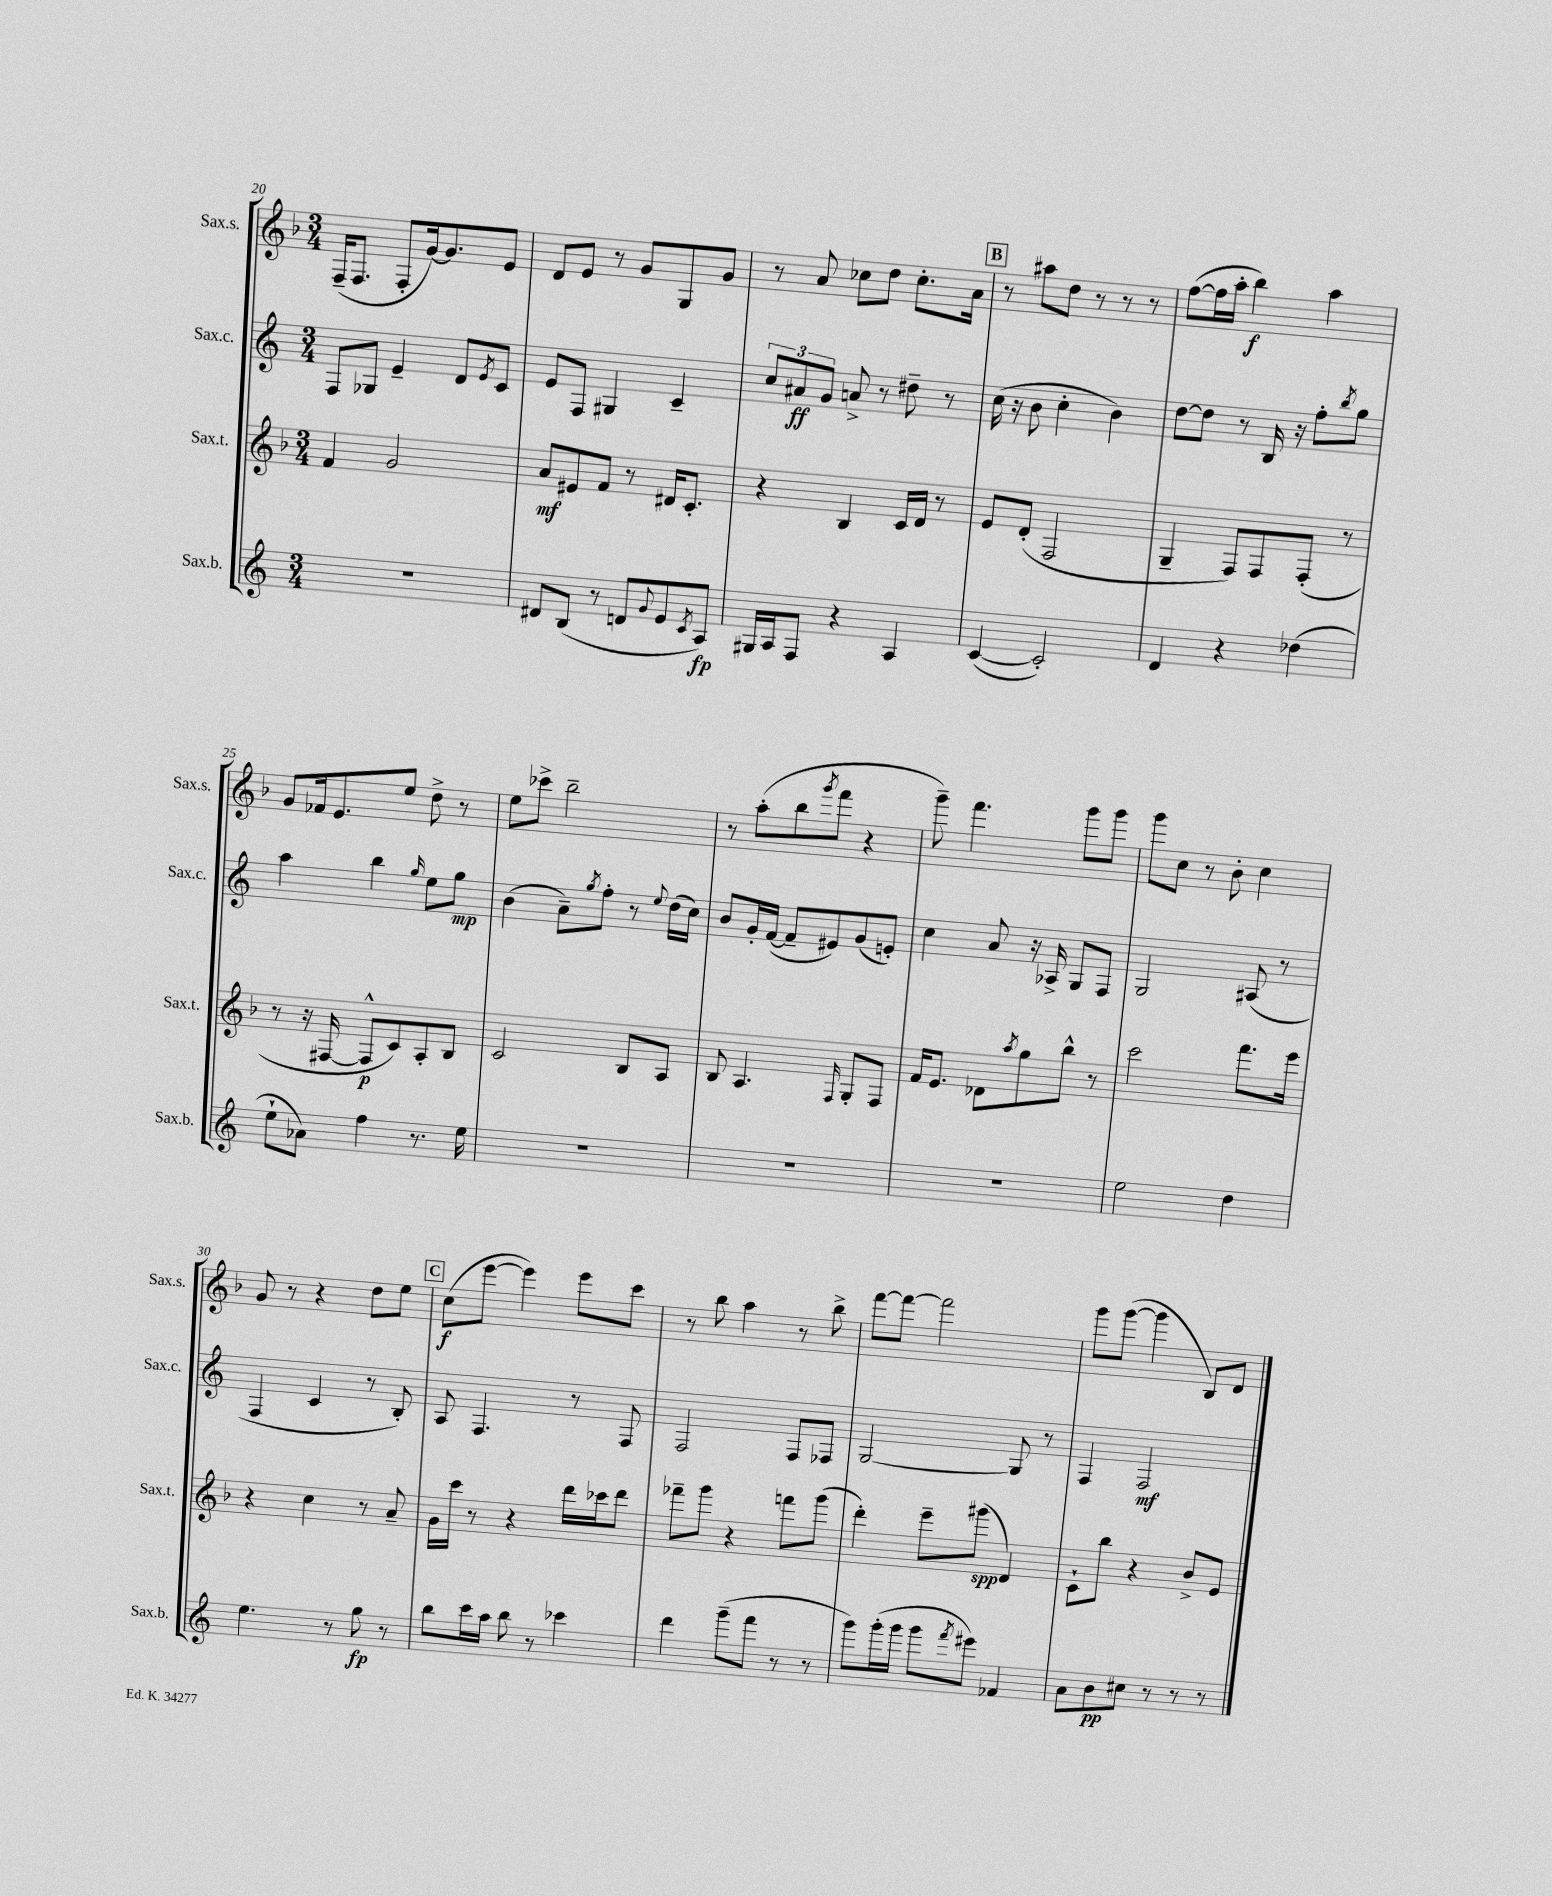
<<
\new StaffGroup <<
\new Staff = "s0" \with { instrumentName = "Sax.s." shortInstrumentName = "Sax.s." } {
    \clef treble \key f \major \numericTimeSignature \time 3/4
    f16--( f8. f8-. g'16~) g'8. e'8 |
    d'8 e'8 r8 g'8 g8 g'8 |
    r8 a'8 ces''8 d''8 ces''8.-. a'16 |
    \mark \markup { \box "B" } r8 ais''8 d''8 r8 r8 r8 |
    f''8~( f''16 a''16-. bes''4\f) a''4 |
    g'8 fes'16 e'8. e''8 d''8-> r8 |
    e''8 ces'''8-> bes''2-- |
    r8 a''8-.( bes''8 \acciaccatura { g'''8 } f'''8 r4 |
    g'''8--) f'''4. g'''8 g'''8 |
    g'''8 c''8 r8 bes'8-. c''4 |
    g'8 r8 r4 d''8 e''8 |
    \mark \markup { \box "C" } c''8\f( e'''8~ e'''4) e'''8 c'''8 |
    r8 bes''8 a''4 r8 bes''8-> |
    f'''8~ f'''8~ f'''2 |
    g'''8 g'''8~( g'''4 bes8) d'8 \bar "|." |
}
\new Staff = "s1" \with { instrumentName = "Sax.c." shortInstrumentName = "Sax.c." } {
    \clef treble \key c \major \numericTimeSignature \time 3/4
    f8 ges8 e'4-- d'8 \acciaccatura { e'8 } c'8 |
    e'8 f8 gis4 c'4-- |
    \tuplet 3/2 { c''8 ais'8\ff g'8 } a'8-> r8 dis''8-- r8 |
    \mark \markup { \box "B" } c''16( r16 b'8 c''4-. b'4) |
    d''8~ d''8 r8 b16 r16 f''8-. \acciaccatura { b''8 } g''8 |
    a''4 b''4 \grace { g''16 } e''8 g''8\mp |
    b'4( a'8--) \acciaccatura { g''8 } f''8-. r8 \appoggiatura { e''8 } d''16( c''16) |
    b'8 g'16-. f'16~( f'8-- eis'8) g'8( e'8-.) |
    c''4 a'8 r16 aes16-> g8 f8 |
    g2 ais8( r8 |
    f4 c'4 r8 b8-.) |
    \mark \markup { \box "C" } a8 f4. r8 f8 |
    f2 f8 fes8 |
    g2~ g8 r8 |
    f4 f2\mf \bar "|." |
}
\new Staff = "s2" \with { instrumentName = "Sax.t." shortInstrumentName = "Sax.t." } {
    \clef treble \key f \major \numericTimeSignature \time 3/4
    f'4 g'2 |
    a'8\mf eis'8 f'8 r8 dis'16 c'8.-. |
    r4 bes4 c'16 d'16 r8 |
    \mark \markup { \box "B" } e'8 d'8-.( f2 |
    g4-- f8) f8 f8-.( r8 |
    r8 r16 fis16~ fis8-^\p c'8) a8-. bes8 |
    c'2 bes8 a8 |
    bes8 a4. \grace { f16 } g8-. f8 |
    f'16 e'8. des'8 \acciaccatura { a''8 } g''8 bes''8-^ r8 |
    c'''2 f'''8. e'''16 |
    r4 c''4 r8 a'8-- |
    \mark \markup { \box "C" } g'16 c'''16 r8 r4 d'''16 ces'''16 d'''8 |
    fes'''8-- g'''8 r4 f'''8 g'''8( |
    d'''4-.) e'''8-- gis'''8\spp( d'4) |
    c'8-! bes''8 r4 bes'8-> e'8 \bar "|." |
}
\new Staff = "s3" \with { instrumentName = "Sax.b." shortInstrumentName = "Sax.b." } {
    \clef treble \key c \major \numericTimeSignature \time 3/4
    R2. |
    dis'8 b8( r8 d'8 \appoggiatura { g'8 } e'8 \acciaccatura { c'8 } a8\fp) |
    gis16 a16 f8 r4 a4 |
    \mark \markup { \box "B" } c'4~( c'2-.) |
    d'4 r4 des''4( |
    e''8-! aes'8) f''4 r8. e''16 |
    R2. |
    R2. |
    R2. |
    e''2 d''4 |
    e''4. r8 g''8\fp r8 |
    \mark \markup { \box "C" } b''8 c'''16 a''16 b''8 r8 ces'''4 |
    d'''4 g'''8--( f'''8 r8 r8 |
    g'''8) g'''16-.( g'''16 g'''8 \acciaccatura { f'''8 } eis'''8) fes'4 |
    a'8 b'8\pp cis''8 r8 r8 r8 \bar "|." |
}
>>
>>
\layout { \context { \Score currentBarNumber = #20 } }
